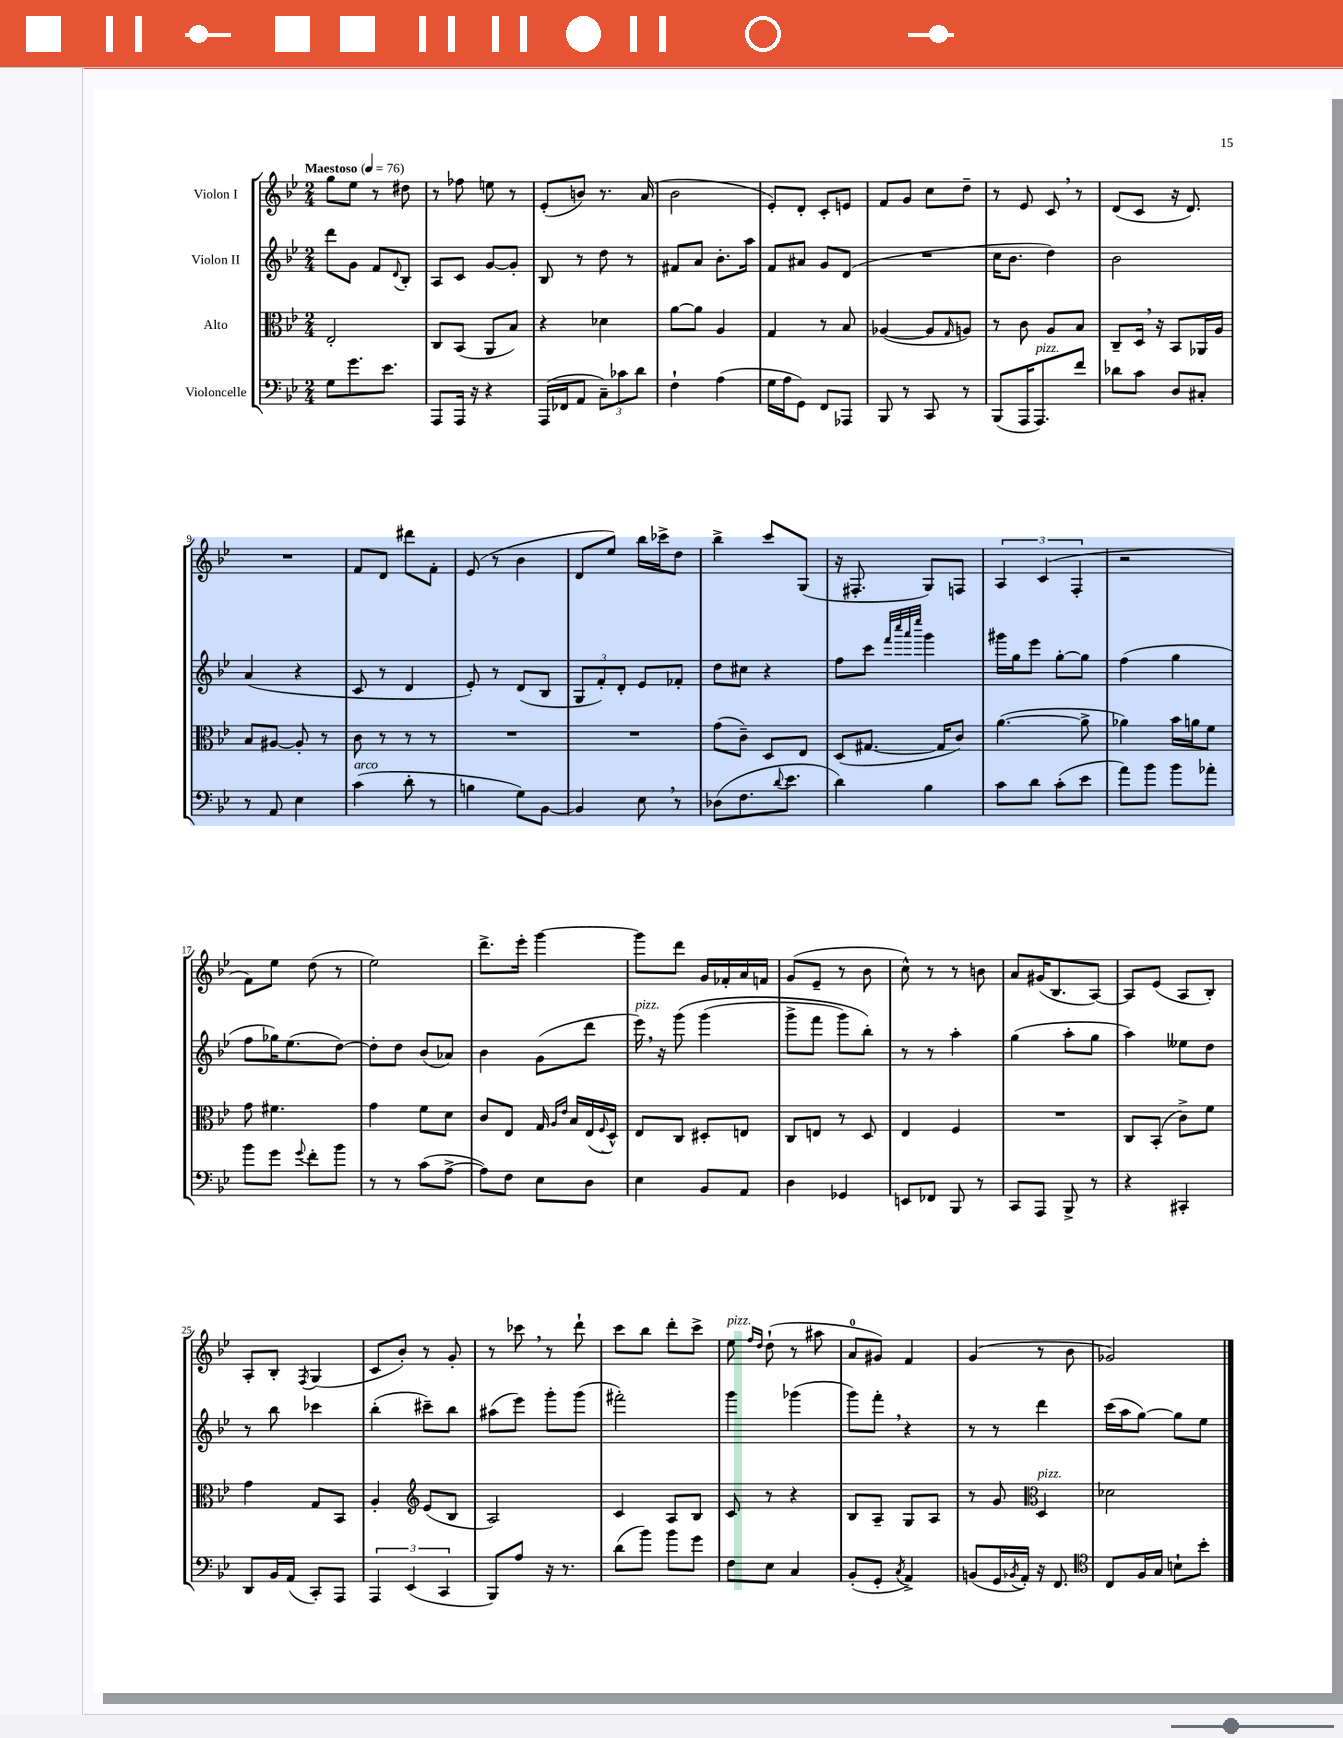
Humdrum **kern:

**kern	**kern	**kern	**kern
*staff4	*staff3	*staff2	*staff1
*clefF4	*clefC3	*clefG2	*clefG2
*k[b-e-]	*k[b-e-]	*k[b-e-]	*k[b-e-]
*M2/4	*M2/4	*M2/4	*M2/4
*MM76	*MM76	*MM76	*MM76
8G	2E-'	8ddd	8gg
8.g	.	8g	8ee-
.	.	8f	8r
8.e-	.	.	.
.	.	8qqd	.
.	.	8B-'	8dd#
=	=	=	=
8AAA	8C	8A	8r
16AAA	(8BB-	8c	8ff-
16r	.	.	.
4r	8AA	[8g	8ee
.	8B-)	8g']	8r
=	=	=	=
(16AAA	4r	8B-	(8e-'
16FF-	.	.	.
8AA	.	8r	8b)
12C~)	4d-	8dd	8.r
12c-	.	.	.
.	.	8r	.
12d	.	.	.
.	.	.	(16a
=	=	=	=
4F`	[8a	8f#	2b-
.	8a]	8a	.
(4A	4A	8.b-'	.
.	.	16aa	.
=	=	=	=
16G	4G	8f	8e-')
16A	.	.	.
8GG)	.	8a#	8d'
8FF	8r	8g	8c'
8AAA-	8B-	(8d	8e
=	=	=	=
8BBB-	([4A-	2r	8f
8r	.	.	8g
8CC	8A-]	.	8cc
.	16qqG	.	.
8r	8A)	.	8dd~
=	=	=	=
(8BBB-	8r	16cc	8r
.	.	8.b-	.
16AAA	8c	.	8e-
8.AAA)	.	.	.
.	8A	4dd)	8c
8f	8B-	.	8r
=	=	=	=
8d-	8C~	2b-	(8d
8c	16D	.	8c
.	16r	.	.
8D	8BB-	.	16r
.	.	.	8.d)
8C#'	16AA-	.	.
.	16A	.	.
=	=	=	=
8r	8B-	(4a	2r
8AA	[8A#	.	.
4E-	8A#']	4r	.
.	8r	.	.
=	=	=	=
(4c	8c	8c	8f
.	8r	8r	8d
8d'	8r	4d	8ddd#
8r	8r	.	8f'
=	=	=	=
4B	2r	8e-')	(8e-
.	.	8r	8r
8G)	.	(8d	4b-
[8BB-	.	8B-	.
=	=	=	=
4BB-]	2r	12G	8d
.	.	12f')	.
.	.	.	8ee-)
.	.	12d'	.
8E-	.	8e-	16bb-
.	.	.	16ccc-^
8r	.	8f-'	8dd
=	=	=	=
(8D-	(8g	8dd	4bb-^
8.F	8c~)	8cc#	.
.	8D	4r	8ccc
8qqd	.	.	.
8.e-	.	.	.
.	8E-	.	(8G
=	=	=	=
4d)	(8D	8ff	16r
.	.	.	8.F#'
.	[8.G#	8ccc	.
.	.	32qqfff	.
.	.	32qqcccc	.
.	.	32qqaaa	.
.	.	32qqeeee-	.
4B-	.	4ggg	8G)
.	16G#]	.	.
.	8c)	.	8F
=	=	=	=
8c	([4.a	16ggg#	6A
.	.	16gg	.
8d	.	8eee-	.
.	.	.	(6c
(8c'	.	[8gg'	.
.	.	.	6F'
8e-	8a^]	8gg]	.
=	=	=	=
8a)	4a-)	(4ff	2r
8b-	.	.	.
8b-	16b-	4gg	.
.	16a	.	.
8a-'	8f	.	.
=	=	=	=
8b-	8g	8ff	8f)
8g	4.f#	16gg-)	8ee-
.	.	(8.ee-	.
8qqg	.	.	.
8f'	.	.	(8dd
8b-	.	[8dd)	8r
=	=	=	=
8r	4g	8dd']	2ee-)
8r	.	8dd	.
(8c	8f	(8b-	.
[8A^	8d	8a-)	.
=	=	=	=
8A])	8c	4b-	8.ddd^
8F	8E-	.	.
.	.	.	16eee-'
8E-	16G	(8g	[4ggg
.	16qqA	.	.
.	16qqe-	.	.
.	16B-	.	.
8D	(16E-	8ddd	.
.	8qqF	.	.
.	16D^^)	.	.
=	=	=	=
4E-	8E-	16eee-)	8ggg]
.	.	16r	.
.	8C	&(8ggg	8ddd
8BB-	8D#'	(4ggg	16g
.	.	.	16f-'
8AA	8E	.	16a
.	.	.	16f
=	=	=	=
4D	8C	8ggg^	(8g
.	8E	8fff	8e-~
4GG-	8r	8ggg)	8r
.	8D	8bb-'&)	8b-
=	=	=	=
8EE	4E-	8r	8cc^^)
8FF-	.	8r	8r
8BBB-	4F	4aa'	8r
8r	.	.	8b
=	=	=	=
8CC	2r	(4gg	8a
8AAA	.	.	(16g#
.	.	.	8.B-
8BBB-^	.	8aa'	.
8r	.	8gg	[8A)
=	=	=	=
4r	8C	4aa)	8A]
.	(8BB-'	.	(8e-
4CC#'	8c^)	8ee--	8A
.	8f	8dd	8B-')
=	=	=	=
8DD	4g	8r	8A'
16BB-	.	8bb-	8B-'
(16AA	.	.	.
.	.	.	8qF
8CC')	8G	4ccc-	(4G
8AAA	8BB-	.	.
=	=	=	=
6AAA	4A'	(4bb-'	8c
.	.	.	8b-')
(6EE-	.	.	.
*	*clefG2	*	*
.	(8e-	8ccc#~)	8r
6CC	.	.	.
.	8B-	8bb-	8g'
=	=	=	=
8BBB-)	2A)	(8aa#	8r
8A	.	8eee-)	8ccc-
16r	.	8ggg'	8r
8.r	.	.	.
.	.	(8ggg	8ddd`
=	=	=	=
(8d	4c	2fff#')	8ccc
8b-)	.	.	8bb-
8b-	8A	.	8ddd'
8g	8B-	.	8ccc^
=	=	=	=
8F	8c	4ggg	8ee-
.	.	.	16qqff
.	.	.	16qqdd
8E-	8r	.	(8dd`
4C	4r	(4ggg-	8r
.	.	.	8aa#
=	=	=	=
(8BB-'	8B-	8ggg)	8a
8GG'	8A~	8fff'	8g#)
8qC	.	.	.
4AA^)	8G	4r	4f
.	8A	.	.
=	=	=	=
(8BB	8r	8r	(4g
16GG	8g	8r	.
8qBB-	.	.	.
16AA')	.	.	.
*	*clefC3	*	*
16r	4D	4ddd	8r
8.FF	.	.	.
.	.	.	8b-
=	=	=	=
*clefC4	*	*	*
8C	2d-	(16ccc	2g-)
.	.	16aa	.
16F	.	[8gg)	.
16G	.	.	.
8B`	.	8gg]	.
8b-'	.	8ee-	.
==	==	==	==
*-	*-	*-	*-
